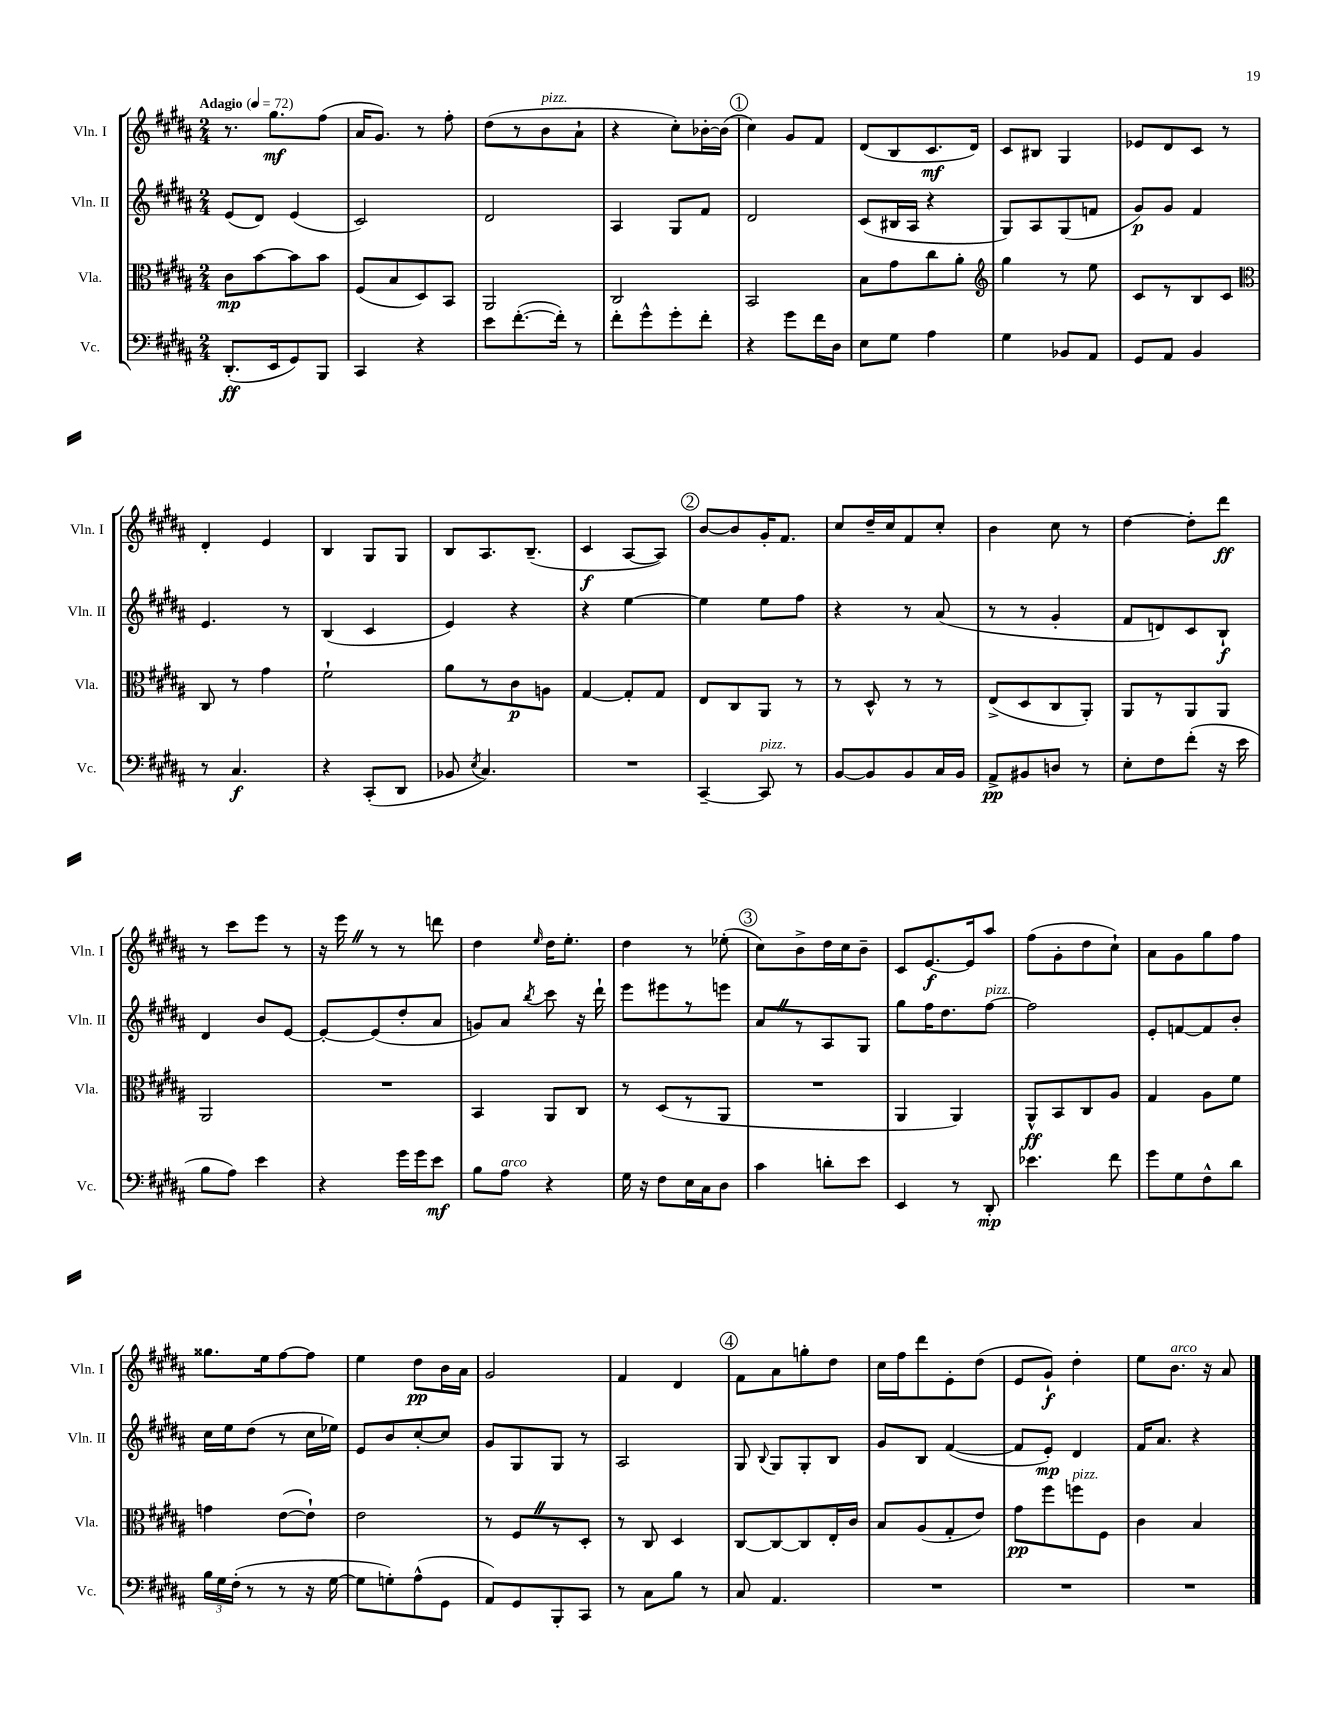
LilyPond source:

<<
\new StaffGroup <<
\new Staff = "s0" \with { instrumentName = "Vln. I" shortInstrumentName = "Vln. I" } {
    \clef treble \key b \major \numericTimeSignature \time 2/4 \tempo "Adagio" 4 = 72
    \autoBeamOff r8. gis''8.[\mf fis''8]( |
    ais'16[ gis'8.]) r8 fis''8-. |
    dis''8[( r8 b'8^\markup { \italic "pizz." } ais'8]-! |
    r4 cis''8[-.) bes'16~-. bes'16]( |
    \mark \markup { \circle "1" } cis''4) gis'8[ fis'8] |
    dis'8[( b8 cis'8.\mf dis'16]) |
    cis'8[ bis8] gis4 |
    ees'8[ dis'8 cis'8] r8 |
    dis'4-. e'4 |
    b4 gis8[ gis8] |
    b8[ ais8. b8.]--( |
    cis'4\f ais8[~ ais8]) |
    \mark \markup { \circle "2" } b'8[~ b'8 gis'16-. fis'8.] |
    cis''8[ dis''16-- cis''16 fis'8 cis''8]-. |
    b'4 cis''8 r8 |
    dis''4~ dis''8[-. dis'''8]\ff |
    r8 cis'''8[ e'''8] r8 |
    r16 e'''16 \once \override BreathingSign.text = \markup { \musicglyph "scripts.caesura.straight" } \breathe r8 r8 d'''8 |
    dis''4 \grace { e''16 } dis''16[ e''8.]-. |
    dis''4 r8 ees''8-.( |
    \mark \markup { \circle "3" } cis''8[) b'8-> dis''16 cis''16 b'8]-- |
    cis'8[ e'8.~\f e'16 ais''8] |
    fis''8[( gis'8-. dis''8 cis''8]-!) |
    ais'8[ gis'8 gis''8 fis''8] |
    gisis''8.[ e''16 fis''8~ fis''8] |
    e''4 dis''8[\pp b'16 ais'16] |
    gis'2 |
    fis'4 dis'4 |
    \mark \markup { \circle "4" } fis'8[ ais'8 g''8-. dis''8] |
    cis''16[ fis''16 dis'''8 e'8-. dis''8]( |
    e'8[ gis'8]-!\f) dis''4-. |
    e''8[ b'8.]^\markup { \italic "arco" } r16 ais'8 \bar "|." |
}
\new Staff = "s1" \with { instrumentName = "Vln. II" shortInstrumentName = "Vln. II" } {
    \clef treble \key b \major \numericTimeSignature \time 2/4
    \autoBeamOff e'8[( dis'8]) e'4( |
    cis'2) |
    dis'2 |
    ais4 gis8[ fis'8] |
    \mark \markup { \circle "1" } dis'2 |
    cis'8[( bis16 ais16] r4 |
    gis8[) ais8 gis8( f'8] |
    gis'8[\p) gis'8] fis'4 |
    e'4. r8 |
    b4( cis'4 |
    e'4) r4 |
    r4 e''4~ |
    \mark \markup { \circle "2" } e''4 e''8[ fis''8] |
    r4 r8 ais'8( |
    r8 r8 gis'4-. |
    fis'8[ d'8) cis'8 b8]-!\f |
    dis'4 b'8[ e'8]~ |
    e'8[~-. e'8( dis''8-. ais'8] |
    g'8[) ais'8] \acciaccatura { b''8 } cis'''8 r16 dis'''16-! |
    e'''8[ eis'''8 r8 e'''8] |
    \mark \markup { \circle "3" } ais'8[ \once \override BreathingSign.text = \markup { \musicglyph "scripts.caesura.straight" } \breathe r8 ais8 gis8] |
    gis''8[ fis''16 dis''8. fis''8]~^\markup { \italic "pizz." } |
    fis''2 |
    e'8[-. f'8~ f'8 b'8]-. |
    cis''16[ e''16 dis''8]( r8 cis''16[ ees''16]) |
    e'8[ b'8 cis''8~-. cis''8] |
    gis'8[ gis8 gis8] r8 |
    ais2 |
    \mark \markup { \circle "4" } gis8 \appoggiatura { b8 } gis8[ gis8-. b8] |
    gis'8[ b8] fis'4~( |
    fis'8[ e'8]-.\mp) dis'4 |
    fis'16[ ais'8.] r4 \bar "|." |
}
\new Staff = "s2" \with { instrumentName = "Vla." shortInstrumentName = "Vla." } {
    \clef alto \key b \major \numericTimeSignature \time 2/4
    \autoBeamOff cis'8[\mp b'8~ b'8 b'8] |
    fis8[( b8 dis8) b,8] |
    ais,2 |
    cis2 |
    \mark \markup { \circle "1" } b,2 |
    b8[ gis'8 cis''8 ais'8]-. |
    \clef treble gis''4 r8 e''8 |
    cis'8[ r8 b8 cis'8] |
    \clef alto cis8 r8 gis'4 |
    fis'2-! |
    ais'8[ r8 cis'8\p a8] |
    gis4~ gis8[-. gis8] |
    \mark \markup { \circle "2" } e8[ cis8 ais,8] r8 |
    r8 dis8-^ r8 r8 |
    e8[->( dis8 cis8 ais,8]-.) |
    ais,8[ r8 ais,8 ais,8] |
    ais,2 |
    R2 |
    b,4 ais,8[ cis8] |
    r8 dis8[( r8 ais,8] |
    \mark \markup { \circle "3" } R2 |
    ais,4 ais,4) |
    ais,8[-^\ff b,8 cis8 ais8] |
    gis4 ais8[ fis'8] |
    g'4 e'8[~( e'8]-!) |
    e'2 |
    r8 fis8[ \once \override BreathingSign.text = \markup { \musicglyph "scripts.caesura.straight" } \breathe r8 dis8]-. |
    r8 cis8 dis4 |
    \mark \markup { \circle "4" } cis8[~ cis8~ cis8 e16-. cis'16] |
    b8[ ais8( gis8-. e'8]) |
    gis'8[\pp fis''8 f''8^\markup { \italic "pizz." } fis8] |
    cis'4 b4 \bar "|." |
}
\new Staff = "s3" \with { instrumentName = "Vc." shortInstrumentName = "Vc." } {
    \clef bass \key b \major \numericTimeSignature \time 2/4
    \autoBeamOff dis,8.[-.\ff( e,16 gis,8) b,,8] |
    cis,4 r4 |
    e'8[ fis'8.~-.( fis'16]-.) r8 |
    fis'8[-. gis'8-^ gis'8-. fis'8]-. |
    \mark \markup { \circle "1" } r4 gis'8[ fis'16 dis16] |
    e8[ gis8] ais4 |
    gis4 bes,8[ ais,8] |
    gis,8[ ais,8] b,4 |
    r8 cis4.\f |
    r4 cis,8[-.( dis,8] |
    bes,8 \acciaccatura { e8 } cis4.) |
    R2 |
    \mark \markup { \circle "2" } cis,4~-- cis,8^\markup { \italic "pizz." } r8 |
    b,8[~ b,8 b,8 cis16 b,16] |
    ais,8[->\pp bis,8 d8] r8 |
    e8[-. fis8 fis'8]-.( r16 e'16 |
    b8[ ais8]) e'4 |
    r4 gis'16[ gis'16 e'8]\mf |
    b8[ ais8]^\markup { \italic "arco" } r4 |
    gis16 r16 fis8[ e16 cis16 dis8] |
    \mark \markup { \circle "3" } cis'4 d'8[-. e'8] |
    e,4 r8 dis,8-.\mp |
    ees'4. fis'8 |
    gis'8[ gis8 fis8-^ dis'8] |
    \tuplet 3/2 { b16[ gis16 fis16]-.( } r8 r8 r16 gis16~ |
    gis8[ g8-.) ais8-^( gis,8] |
    ais,8[) gis,8 b,,8-. cis,8] |
    r8 cis8[ b8] r8 |
    \mark \markup { \circle "4" } cis8 ais,4. |
    R2 |
    R2 |
    R2 \bar "|." |
}
>>
>>
\layout { \context { \Score \remove "Bar_number_engraver" } }
